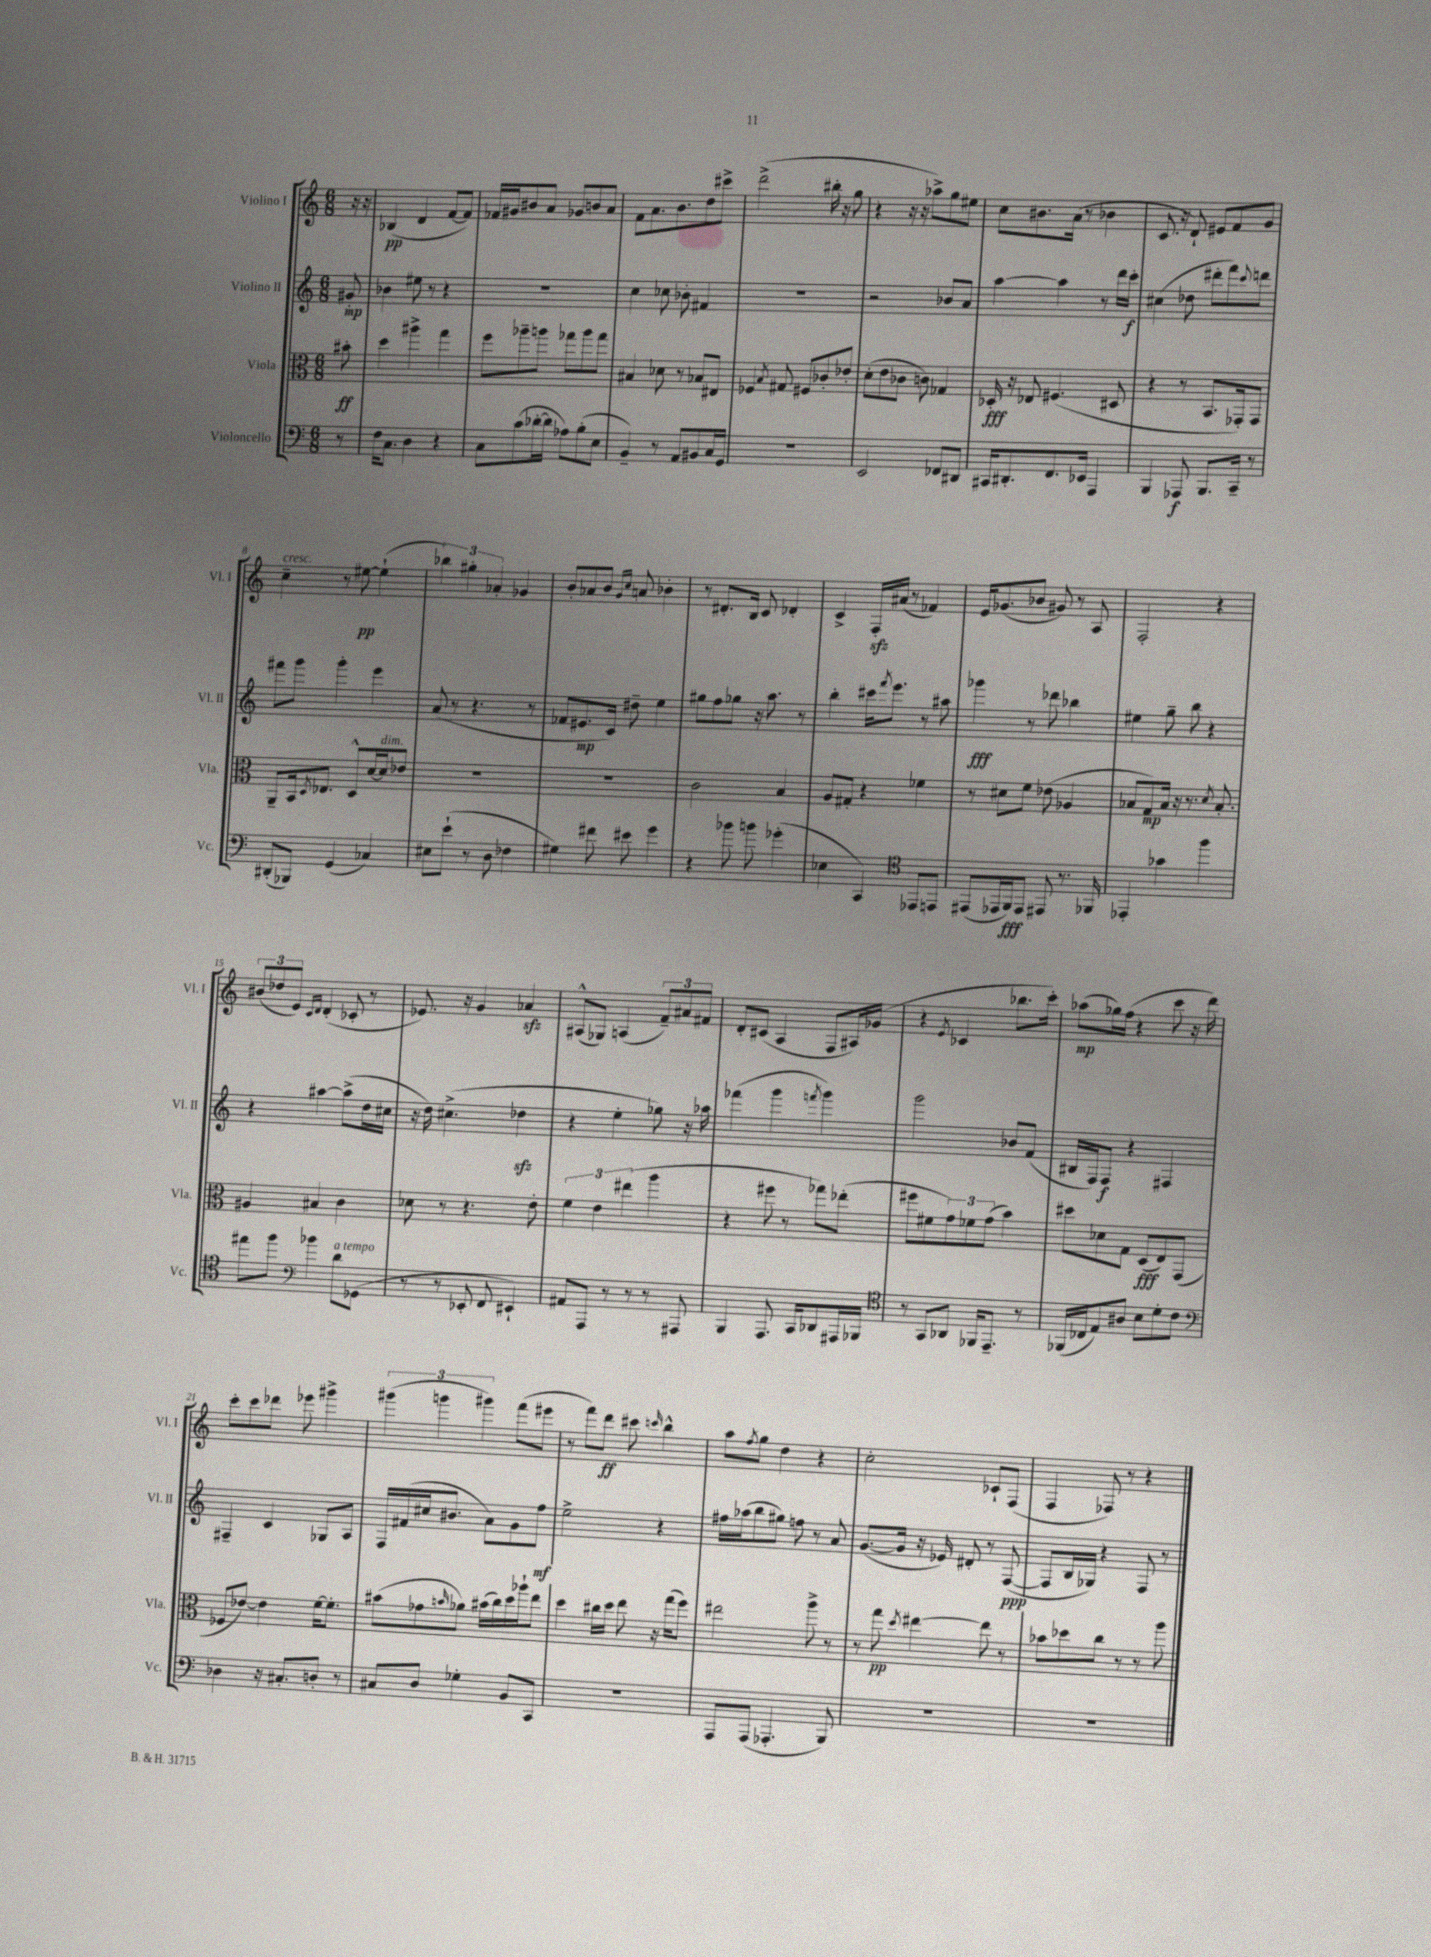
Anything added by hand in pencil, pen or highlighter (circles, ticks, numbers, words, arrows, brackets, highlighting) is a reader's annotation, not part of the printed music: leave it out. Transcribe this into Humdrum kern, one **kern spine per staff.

**kern	**kern	**kern	**kern
*staff4	*staff3	*staff2	*staff1
*clefF4	*clefC3	*clefG2	*clefG2
*k[]	*k[]	*k[]	*k[]
*M6/8	*M6/8	*M6/8	*M6/8
8r	8b#'\	8g#'/	16r
.	.	.	16r
=	=	=	=
16F\LK	4dd\	4b-\	(4B-/
8.C\J	.	.	.
4D\	4aa#^\	8ee#\	4d/
.	.	8r	.
4r	4gg\	4r	[8f/L
.	.	.	8f/]J)
=	=	=	=
8C\L	8ff\L	2.r	16f-/LL
.	.	.	16g#/J
(8c\	8aa-~\	.	8b#/
[16d-'\L	8aa\J	.	8a/J
16d-\]JJ	.	.	.
8A-\L)	8gg-\L	.	8g-/L
(8B'\	8aa\	.	8b/
8E\J	8gg-\J	.	8a/J
=	=	=	=
4BB~/)	4B#/	4cc\	8f\L
.	.	.	8.a\
8r	8d-\	8cc-\	.
.	.	.	8.b\
8AA/L	8r	8b-'\	.
8BB#/	8B-/L	4f#/	8dd\
16C/L	8E#/J	.	8ccc#^\J
16GG/JJ	.	.	.
=	=	=	=
2.r	4F-/	2.r	(2ddd^\
.	8qB/	.	.
.	8G#/	.	.
.	8F#/L	.	.
.	8c-'/	.	16bb#'\
.	.	.	16r
.	8e-'/J	.	8gg\
=	=	=	=
2EE/	(8d'\L	2r	4r
.	8e\	.	.
.	8c-\J	.	16r
.	.	.	16r
.	8c\)	.	8aa-^\L)
8FF-/L	4G-/	8b-/L	8gg\
8DD#/J	.	8a/J	8ee#\J
=	=	=	=
16CC#/LK	16D-'/	[4aa\	8cc\L
8.DD#'/	16r	.	.
.	8E-/	.	8.b#\
8.FF/	(4.F#/	4aa\]	.
.	.	.	(16a\Jk
.	.	.	8r
16EE-/Jk	.	.	.
4AAA/	.	8r	4b-\
.	8D#/	16ddd\LL	.
.	.	16ccc'\JJ	.
=	=	=	=
4BBB/	4r	(4cc#\	8.c/
.	.	.	16r
8AAA-/	8r	8dd-\	8d`/)
8.BBB/L	8.BB/L	8ddd#'\L	8e#/L
.	.	8fff\)	8f/
16CC~/Jk	16GG-'/k)	.	.
.	.	8qqccc/	.
8r	8GG-/J	8ddd\J	8g/J
=	=	=	=
(8DD#'/L	8AA~/L	8fff#\L	4cc~\
8BBB-/J)	16BB/k	8ggg\J	.
.	8qD/	.	.
.	8.E-/J	.	.
(4GG/	.	4ggg'\	8r
.	8D^^/L	.	[8ee#\
4C-/)	[16d/L	4eee\	(4ee#`\]
.	16d/]J	.	.
.	8e-/J	.	.
=	=	=	=
8E#\L	2.r	(8a/	6bb-\)
(8e`\J	.	8r	.
.	.	.	6gg#'\
8r	.	4.r	.
.	.	.	6a-'/
8D\	.	.	.
4F-\	.	.	4g-/
.	.	8r	.
=	=	=	=
4G#\)	2.r	8f-/L	8b'/L
.	.	8.e#/	8a-/
8f#\	.	.	8b/J
.	.	16c/Jk)	.
.	.	.	16qqg/LL
.	.	.	16qqcc/JJ
8e#\	.	8dd#~\	8a/
4g\	.	4ee\	4b-'\
=	=	=	=
4r	2c\	8gg#\L	8r
.	.	8ff\	8.d#'/L
8b-\	.	8gg-\J	.
.	.	.	16B/Jk
8b\	.	16r	8c/
.	.	8.aa\	.
(4g-'\	4B/	.	4d-'/
.	.	8r	.
=	=	=	=
4E-\	8A/L	4bb'\	4c^/
.	8G#'/J	.	.
4CC/)	4r	16ccc#\LK	16F'/LL
.	.	8qfff/	.
.	.	8.eee\J	(16a#/JJ
.	.	.	8r
*clefC4	*	*	*
8EE-/L	4f-\	8r	4f-/)
8EE/J	.	8aa#\	.
=	=	=	=
(8EE#/L	8r	4ggg-\	16e/LK
.	.	.	(8.g-/
16EE-/L	8d#\L	.	.
16FF/J)	.	.	.
8EE-/J	8f\J	8r	8b-/J
8EE#/	(8e-\	8ddd-\	8g#/)
8.r	4A-/	4bb-\	8r
.	.	.	8A/
16FF-/	.	.	.
=	=	=	=
4EE-'/	8B-/L	4ee#\	2F'/
.	8G/)	.	.
4g-\	16B-/Jk	8gg~\	.
.	16r	.	.
.	8.r	8bb\	.
4ff\	.	4r	4r
.	8qd/	.	.
.	8.B-'/	.	.
=	=	=	=
8ee#\L	4A#/	4r	(12b#/L
.	.	.	12dd-/
8ff\J	.	.	.
.	.	.	12e/J)
*clefF4	*	*	*
.	.	.	16qqc/LL
.	.	.	16qqd/JJ
4b-\	4B#/	[4aa#\	(4d'/
8d\L	4c\	(8aa#^\]L	8c-'/
(8GG-\J	.	16dd\L	8r
.	.	16cc#\JJ	.
=	=	=	=
8r	8d-\	16r	8.e-/)
.	.	16dd\)	.
8r	8r	(4.cc#^\	.
.	.	.	16r
8EE-'/	4.r	.	4g/
8FF/	.	.	.
4EE#`/)	.	4dd-\	4a-/
.	8e'\	.	.
=	=	=	=
8AA#/L	6f\	4r	(8A#^^/L
8AAA/J	.	.	8G-/J)
.	6e\	.	.
8r	.	4ee'\	(4A/
.	(6ee#\	.	.
8r	.	.	.
8r	4aa\	8gg-\)	12f~/L)
.	.	.	12a#/
8AAA#/	.	16r	.
.	.	.	12f#/J
.	.	16aa-\	.
=	=	=	=
4BBB/	4r	(4fff-\	8d'/L
.	.	.	(8c#/J
8.AAA/	8ff#\	4ggg\	4A/
.	8r	.	.
16CC/LK	.	.	.
.	.	8qfff/	.
8DD-/	8gg-\L)	4ggg\)	8F/L
16AAA#/L	(8ee-'\J	.	16A#/L)
16BBB-/JJ	.	.	(16g-/JJ
=	=	=	=
*clefC4	*	*	*
8r	8ff#\L	2ggg\	4r
8GG/L	8f#\	.	.
.	.	.	8qe/
8AA-/J	12g\)	.	4c-/
.	12f-\	.	.
16FF-/LK	.	.	.
.	(12g\J	.	.
8.EE~/J	.	.	.
.	4b\)	8b-/L	8.bb-\L
8r	.	(8f/J	.
.	.	.	16ccc'\Jk)
=	=	=	=
(16FF-/LL	8dd#\L	16B#/LL	(8aa-\L
16C-/J	.	16F/J)	.
8E/)	8d-\	8F/J	16gg-\L)
.	.	.	(16ff\JJ
8A#/J	8G\J	4r	4r
8B\L	(8D/L	.	.
8d'\	8E/)	4F#/	8ccc\
8c\J	(8GG/J	.	16r
.	.	.	16ddd\)
=	=	=	=
*clefF4	*	*	*
4D-\	8F-/L	4F#~/	8ccc'\L
.	[8e-/J)	.	8ccc\
16r	4e-\]	4c/	8ddd-\J
8.C#'/L	.	.	.
.	.	.	8eee-\
8D'/J	[16f\LK	8G-/L	4ggg#^\
.	8.f'\]J	.	.
8r	.	8A/J	.
=	=	=	=
8C#/L	(8b#\L	16F/LL	(6ggg#\
.	.	(16f#/	.
8D/J	8g-\	16cc#/J	.
.	.	.	6ggg\
.	.	8.b#/J	.
.	16qqb/	.	.
4G-'\	8a-\J)	.	.
.	.	.	6ggg#\)
.	(16b#\LL	8a\L)	.
.	16cc\)	.	.
8BB/L	16dd\	8g\	(8fff\L
.	16aa-`\J	.	.
8CC/J	8ee\J	8ff\J	8eee#\J
=	=	=	=
2.r	4dd\	2ee^\	8r
.	.	.	8fff\L)
.	16cc#\LL	.	8ddd\J
.	16dd\JJ	.	.
.	8ee\	.	8ccc#\
.	.	.	16qqccc/
.	16r	4r	4bb^^\
.	(16gg\LK	.	.
.	8ff\J)	.	.
=	=	=	=
8AAA/L	2ee#\	16ff#\LL	8aa\L
.	.	(16aa-\J	.
.	.	.	8qff/
(8AAA/J	.	8bb\	8gg\J
4.AAA-'/	.	8gg#\J)	4dd\
.	.	8ff\	.
.	8aa^\	8r	4r
8BBB/)	8r	8a/	.
=	=	=	=
2.r	8r	([8.g/L	2cc'\
.	8gg\	.	.
.	.	16g/]Jk	.
.	8qdd/	.	.
.	[4ee#\	16r	.
.	.	16e-/)	.
.	.	8d#'/	.
.	8ee#\]	8r	8c-`/L
.	8r	([8F/	(8F/J
=	=	=	=
2.r	8b-\L	8F/]L	4F/
.	8dd-\	16B/L	.
.	.	16G-/JJ)	.
.	8cc\J	4r	8F-/)
.	8r	.	8r
.	8r	8F/	4r
.	8aa\	8r	.
==	==	==	==
*-	*-	*-	*-
